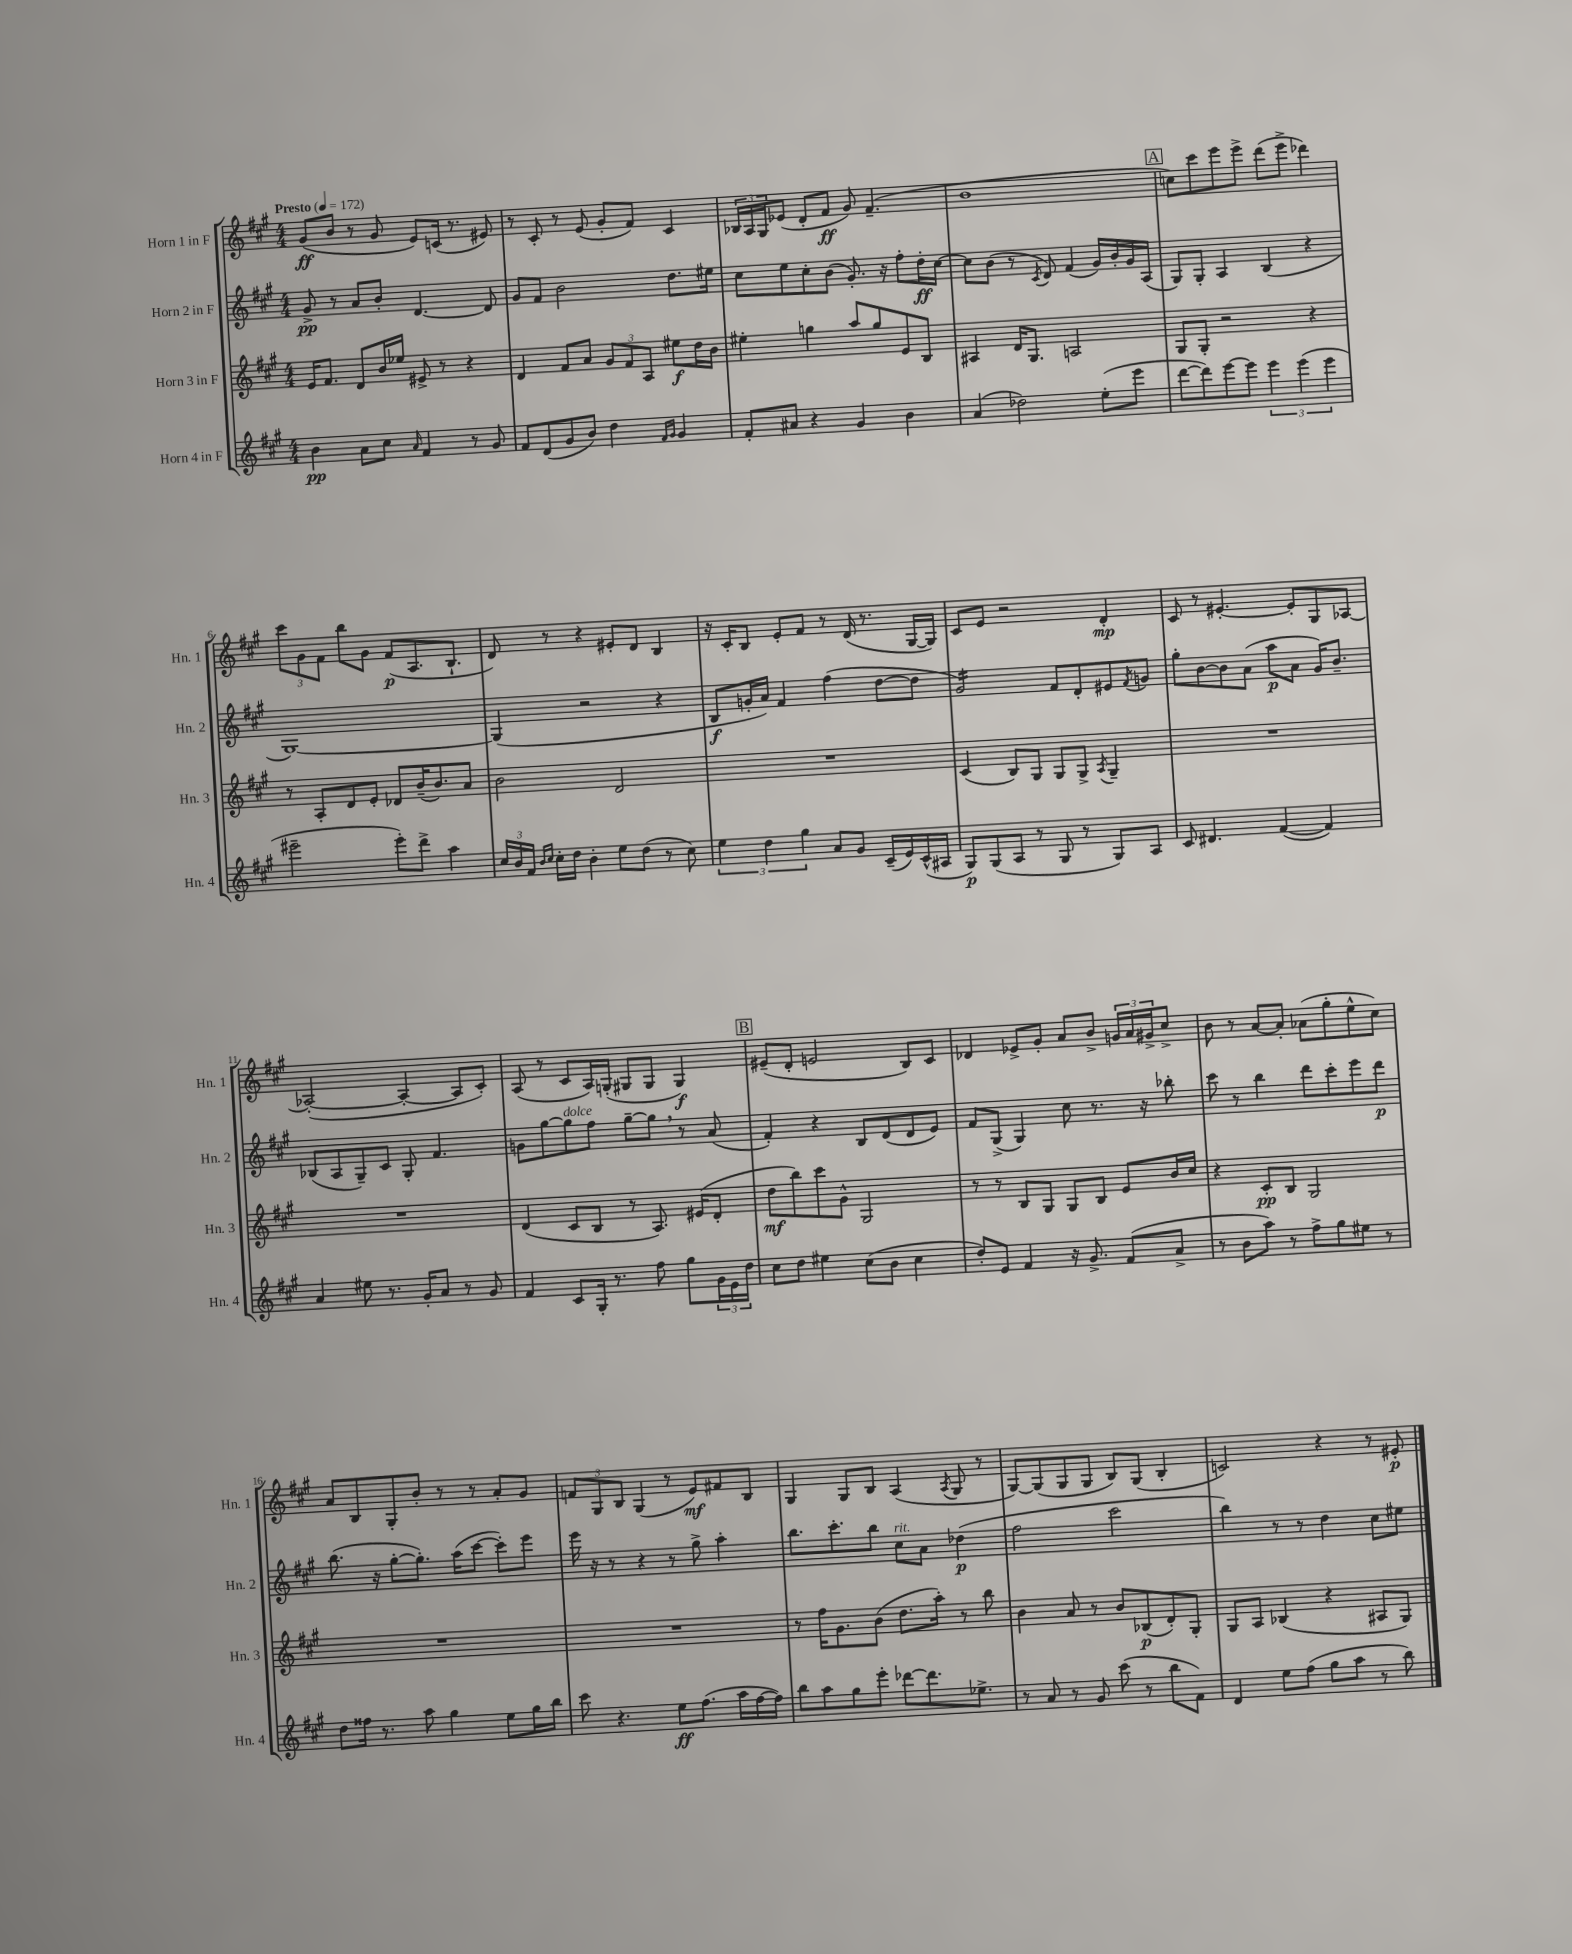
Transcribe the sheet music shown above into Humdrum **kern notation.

**kern	**kern	**kern	**kern
*staff4	*staff3	*staff2	*staff1
*clefG2	*clefG2	*clefG2	*clefG2
*k[f#c#g#]	*k[f#c#g#]	*k[f#c#g#]	*k[f#c#g#]
*M4/4	*M4/4	*M4/4	*M4/4
*MM172	*MM172	*MM172	*MM172
4b\	16e/LK	8g#^/	(8g#/L
.	8.f#/J	.	.
.	.	8r	8b/J
8a\L	8d/L	8a/L	8r
8cc#\J	16b/L	8b'/J	8g#/
.	16ee-/JJ	.	.
16qqa/	.	.	.
4f#/	8e#^/	[4.d/	8e/L)
.	8r	.	(16c/Jk
.	.	.	8.r
8r	4r	.	.
8g#/	.	8d/]	8e#/)
=	=	=	=
8f#/L	4d/	8g#/L	8r
(8d/	.	8f#/J	8c#'/
8g#/	8f#/L	2b\	8r
8b/J)	8a/J	.	(8e/
4dd\	12g#/L	.	8g#'/L
.	12f#/	.	.
.	.	.	8f#/J)
.	12A/J	.	.
16qqf#/LL	.	.	.
16qqg#/JJ	.	.	.
4g#/	8ee#\L	8.dd\L	4c#/
.	16dd\L	.	.
.	16b\JJ	16ee#\Jk	.
=	=	=	=
8f#'/L	4ee#'\	8cc#\L	24B-/LL
.	.	.	24A/
.	.	.	24G#/J
8a#/J	.	8ee\	(8e-/J
4r	4gg\	8cc#'\	8d'/L
.	.	(8b\J	8f#/J
4g#/	8aa/L	8.g#'/)	8g#/)
.	8gg/	.	(4.f#~/
.	.	16r	.
4b\	8e/	8ff#'\L	.
.	8B/J	16dd'\L	.
.	.	[16cc#\JJ	.
=	=	=	=
(4a/	4A#/	8cc#\]L	1b
.	.	(8b\J	.
2dd-\)	16d/LK	8r	.
.	8.G#/J	.	.
.	.	8qc#/	.
.	.	8d/)	.
.	2A/	(4f#/	.
(8ee'\L	.	16g#/LL)	.
.	.	16b'/	.
8eee\J	.	16g#/	.
.	.	(16A/JJ	.
=	=	=	=
[8ddd\L	8G#/L	8G#/L)	8cc\L)
8ddd\])	8G#'/J	8G#'/J	8ccc#\
[8eee\	2r	4A/	8eee\
8eee\]J	.	.	8eee^\J
6eee\	.	(4B/	(8ddd\L
.	.	.	8eee^\J
(6eee\	.	.	.
.	4r	4r	4ddd-\)
6eee\	.	.	.
=	=	=	=
2eee#~\	8r	[1G#)	12ccc#\L
.	.	.	12g#\
.	8A'/L	.	.
.	.	.	12f#\J
.	8d/	.	8bb\L
.	8e'/J	.	8g#\J
8eee#'\L)	8d-/L	.	(8f#/L
8ddd^\J	(16b~/K	.	8.A/
.	8.b/)	.	.
4aa\	.	.	.
.	.	.	8.B`/J
.	8a/J	.	.
=	=	=	=
24cc#/LL	2b\	(4G#/]	8d/)
24b/	.	.	.
24f#/JJ	.	.	.
16qqb/LL	.	.	.
16qqcc#/JJ	.	.	.
16cc#'\LL	.	.	8r
16dd\JJ	.	.	.
4b'\	.	2r	4r
8ee\L	2d/	.	8e#'/L
(8dd\J	.	.	8d/J
8r	.	4r	4B/
8cc#\)	.	.	.
=	=	=	=
6ee\	1r	8B/L	16r
.	.	.	16c#'/LK
.	.	16g'/L	8B/J
6dd\	.	.	.
.	.	16a/JJ)	.
.	.	4f#/	8e'/L
6gg#\	.	.	.
.	.	.	8f#/J
8a/L	.	(4ff#\	8r
8g#/J	.	.	(16d/
.	.	.	8.r
(16c#~/LL	.	[8dd\L	.
16e/)	.	.	.
(16c#^^/	.	8dd\]J	[16G#/LL
16A#/JJ	.	.	16G#/]JJ)
=	=	=	=
8G#/L)	(4c#/	2g#/)	8c#/L
(8G#/	.	.	8e/J
8A/J	8B/L)	.	2r
8r	8G#/J	.	.
8G#/	8G#/L	8f#/L	.
8r	8G#^/J	8d'/	.
.	8qA/	.	.
8G#/L)	4G#~/	8e#/	4d'/
.	.	8qf#/	.
8A/J	.	8g/J	.
=	=	=	=
8c#/	1r	8gg#'\L	8c#/
4.d#/	.	[8b\	8r
.	.	8b\]	[4.e#'/
.	.	(8a\J	.
([4f#/	.	8aa\L	.
.	.	8a\J	8e#'/]L
4f#/])	.	16g#/LK)	8G#/
.	.	8.b~/J	.
.	.	.	[8A-/J
=	=	=	=
4a/	1r	(8B-/L	(2A-'/_
.	.	8A/	.
8ee#\	.	8G#~/)	.
8.r	.	8c#/J	.
.	.	8G#'/	4A-'/_
16g#'/LK	.	.	.
8a/J	.	4.f#/	.
8r	.	.	8A-/]L
8g#/	.	.	8c#'/J)
=	=	=	=
4f#/	(4d/	8g\L	(8A/
.	.	[8gg#\	8r
8c#/L	8c#/L	8gg#\]	8c#/L
16G#'/Jk	8B/J	8ff#\J	16A/L)
8.r	.	.	(16G'/JJ
.	8r	[8gg#~\L	8G#/L
8ff#\	8.A/)	8gg#\]J	8G#/J
8gg#\L	.	8r	4G#/)
.	(16e#/LK	.	.
24g#\L	8d'/J	(8a/	.
24e\	.	.	.
24dd\JJ	.	.	.
=	=	=	=
8cc#\L	8dd\L	4f#'/)	(8e#~/L
8dd\J	8bb\)	.	8d'/J
4ee#\	8ccc#\	4r	2e/
.	8g#^^\J	.	.
(8cc#\L	2G#/	8B/L	.
8b\J	.	(8d/	.
4cc#\	.	8d/	8B/L)
.	.	8e/J)	8c#/J
=	=	=	=
8dd'/L)	8r	8f#/L	4d-/
8e/J	8r	(8G#^/J	.
4f#/	8B/L	4G#/)	8e-^/L
.	8G#/J	.	8g#'/J
16r	8G#/L	8cc#\	8a/L
8.g#^/	.	.	.
.	8B/J	8.r	8b^/J
(8f#/L	8e/L	.	24g/LL
.	.	.	24a/
.	.	16r	.
.	.	.	24g#^/J
8a^/J	16b/L	8bb-'\	8cc#^/J
.	16cc#/JJ	.	.
=	=	=	=
8r	4r	8ccc#\	8b\
8b\L	.	8r	8r
8aa\J)	8c#'/L	4bb\	[8a/L
8r	8B/J	.	8a'/]J
8ff#^\L	2G#/	8ddd\L	(8a-\L
8gg#\	.	8ccc#'\	8gg#'\
8ee#\J	.	8eee\	8ee^^\
8r	.	8ddd\J	8cc#\J)
=	=	=	=
8dd\L	1r	(8.bb\	8a/L
16ff##\Jk	.	.	8B/
8.r	.	16r	.
.	.	[8gg#'\L	8G#'/
8aa\	.	8.gg#'\]J)	8b'/J
4gg#\	.	.	8r
.	.	(16aa\LK	.
.	.	[8ccc#\J	8r
8ee\L	.	8ccc#'\]L)	8a'/L
16gg#\L	.	8eee\J	8g#/J
16bb\JJ	.	.	.
=	=	=	=
8ccc#\	1r	16eee\	12f/L
.	.	16r	.
.	.	.	12G#/
4.r	.	8r	.
.	.	.	12B/J
.	.	4r	(4G#/
8ee\L	.	8r	8r
(8.ff#\J	.	8gg#^\	8e/L)
.	.	4aa'\	8f#/
16aa\LL	.	.	.
[16ff#\	.	.	8B/J
16ff#\]JJ)	.	.	.
=	=	=	=
8bb\L	8r	8.bb\L	4G#/
8aa\	16ff#\LK	.	.
.	8.g#\	8.ccc#'\	.
8gg#\	.	.	8G#/L
8eee'\J	(8b\J	8bb\J	8B/J
[8ddd-\L	8.dd\L	8cc#\L	(4A/
8.ddd-\]	.	8a\J	.
.	16aa'\Jk)	.	.
.	.	.	8qA/
.	8r	(4dd-\	8G#/
8.ee-^\J	.	.	.
.	8bb\	.	8r
=	=	=	=
8r	4b\	2ff#\	[8G#/L)
8a/	.	.	(8G#/]
8r	8a/	.	8G#/
8g#/	8r	.	8G#/J
(8ccc#\	8b/L	2ccc#\	8B/L)
8r	(8B-/	.	(8G#/J
8bb\L	8d'/)	.	4B'/
8f#\J)	8G#'/J	.	.
=	=	=	=
4d/	8G#/L	4bb\)	2c/)
.	8A/J	.	.
8ee\L	(4B-/	8r	.
(8ff#\J	.	8r	.
8gg#\L	4r	4dd\	4r
8aa\J	.	.	.
8r	8A#/L	8cc#\L	8r
8bb\)	8G#/J)	8ee#\J	8e#'/
==	==	==	==
*-	*-	*-	*-
